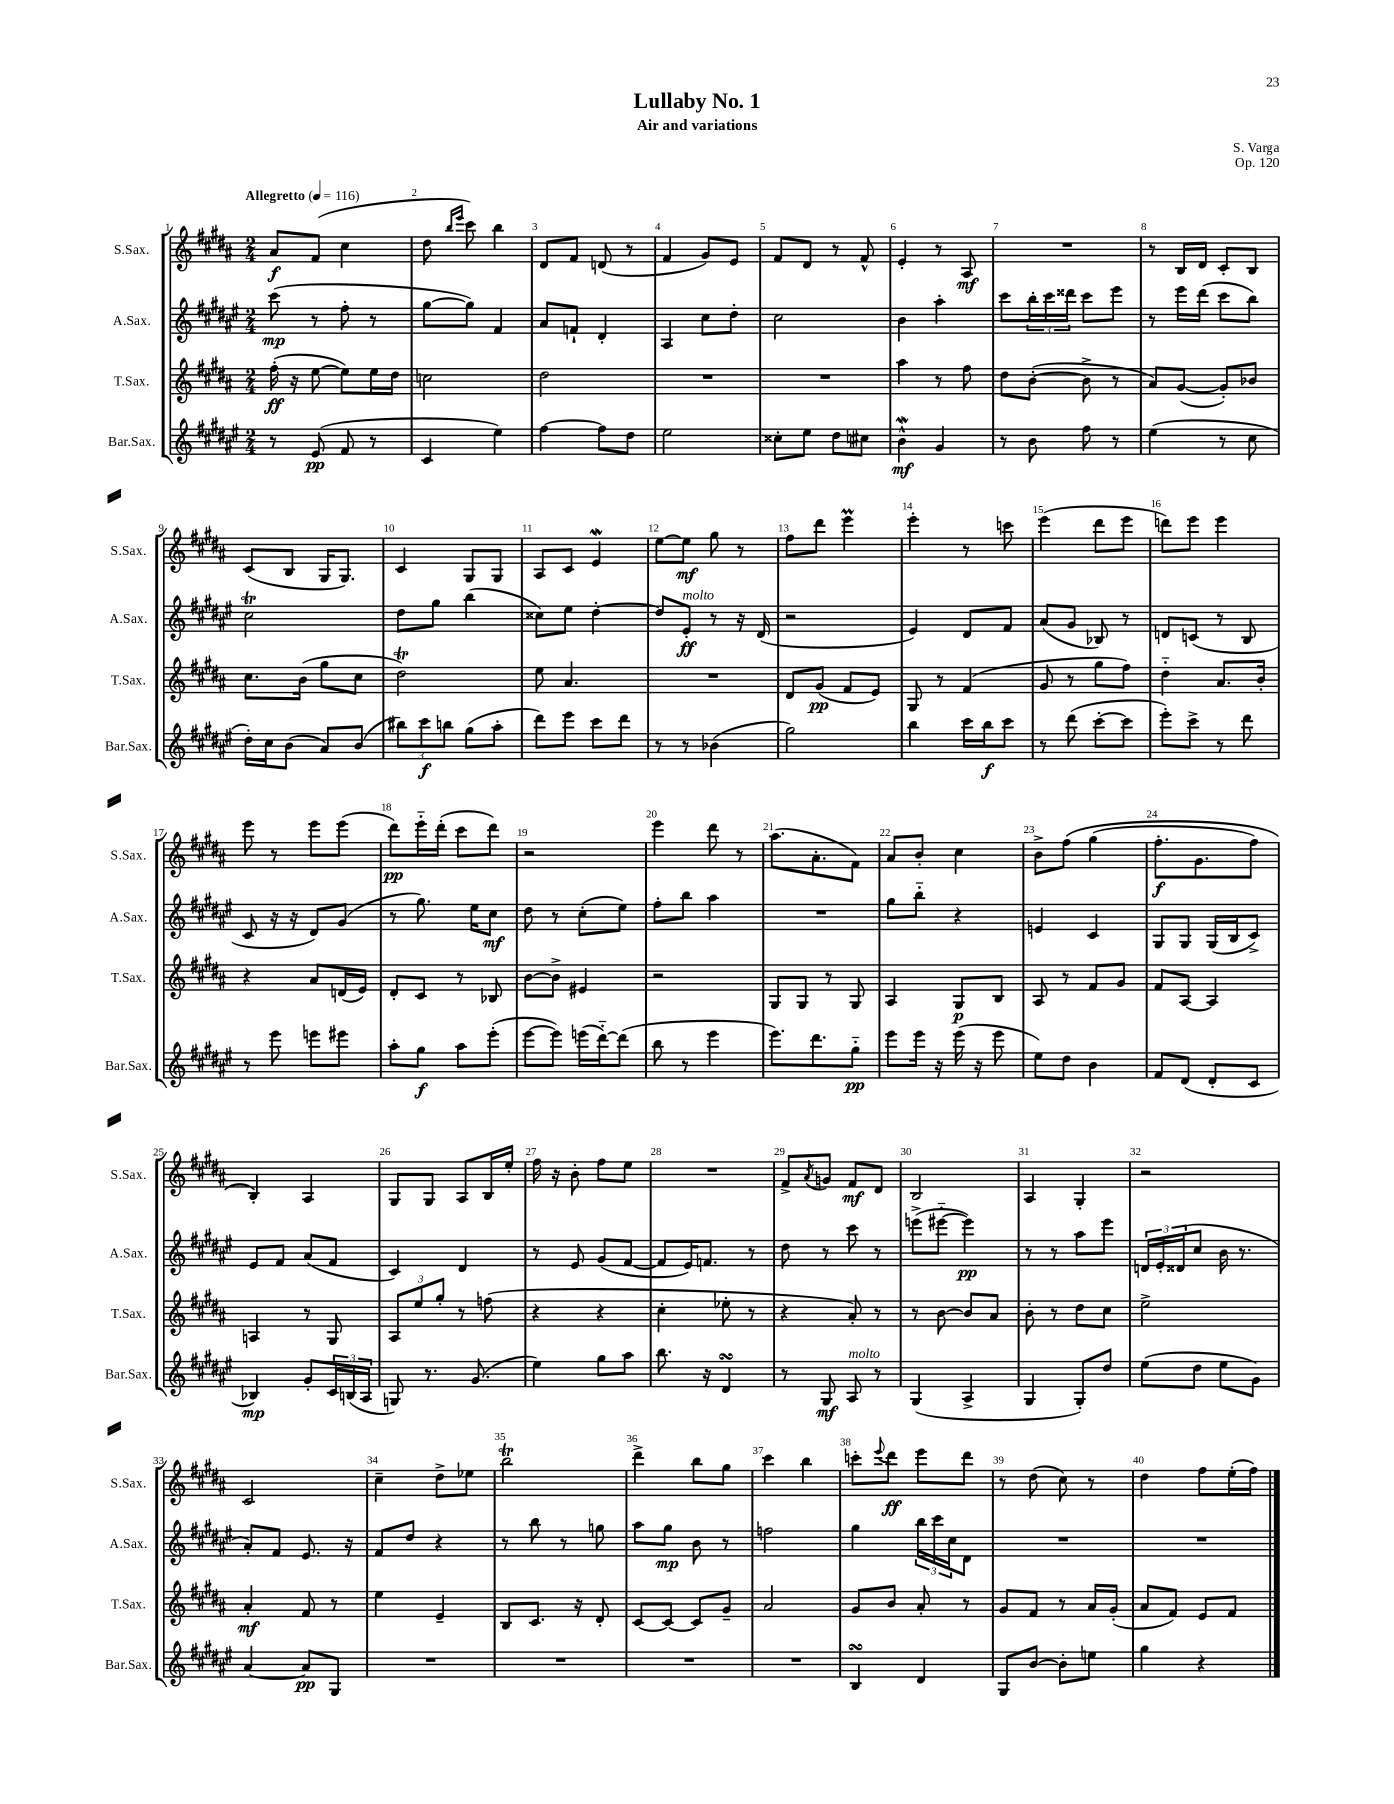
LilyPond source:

\header { title = "Lullaby No. 1" composer = "S. Varga" subtitle = "Air and variations" opus = "Op. 120" }
<<
\new StaffGroup <<
\new Staff = "s0" \with { instrumentName = "S.Sax." shortInstrumentName = "S.Sax." } {
    \clef treble \key b \major \numericTimeSignature \time 2/4 \tempo "Allegretto" 4 = 116
    ais'8\f fis'8( cis''4 |
    dis''8 \grace { b''16 e'''16 } cis'''8) b''4 |
    dis'8 fis'8 d'8( r8 |
    fis'4 gis'8) e'8 |
    fis'8 dis'8 r8 fis'8-^ |
    e'4-. r8 ais8\mf |
    R2 |
    r8 b16 dis'16 cis'8-. b8 |
    cis'8( b8 gis16 gis8.) |
    cis'4 gis8 gis8 |
    ais8 cis'8 e'4\mordent |
    e''8~ e''8\mf gis''8 r8 |
    fis''8 dis'''8 e'''4\prall |
    e'''4-. r8 c'''8 |
    e'''4( dis'''8 e'''8 |
    d'''8) e'''8 e'''4 |
    e'''8 r8 e'''8 e'''8( |
    dis'''8\pp) e'''16-_ dis'''16-.( cis'''8 dis'''8) |
    r2 |
    e'''4 dis'''8 r8 |
    ais''8.( ais'8.-. fis'8) |
    ais'8 b'8-. cis''4 |
    b'8-> fis''8\( gis''4( |
    fis''8.-.\f gis'8. fis''8) |
    b4-.\) ais4 |
    gis8 gis8 ais8 b16 e''16-. |
    fis''16 r16 b'8-. fis''8 e''8 |
    R2 |
    fis'8-> \acciaccatura { ais'8 } g'8 fis'8\mf dis'8 |
    b2 |
    ais4 gis4-. |
    r2 |
    cis'2 |
    cis''4-- dis''8-> ees''8 |
    b''2\trill |
    dis'''4-> b''8 gis''8 |
    cis'''4 b''4 |
    c'''8-. \appoggiatura { e'''8 } dis'''8\ff e'''8 dis'''8 |
    r8 dis''8( cis''8) r8 |
    dis''4 fis''8 e''16-.( fis''16) \bar "|." |
}
\new Staff = "s1" \with { instrumentName = "A.Sax." shortInstrumentName = "A.Sax." } {
    \clef treble \key fis \major \numericTimeSignature \time 2/4
    cis'''8\mp( r8 fis''8-. r8 |
    gis''8~ gis''8) fis'4 |
    ais'8 f'8-! dis'4-. |
    ais4 cis''8 dis''8-. |
    cis''2 |
    b'4 ais''4-. |
    cis'''8 \tuplet 3/2 { b''16-. cis'''16 disis'''16 } cis'''8 eis'''8 |
    r8 eis'''16 dis'''16( cis'''8 b''8) |
    cis''2\trill |
    dis''8 gis''8 b''4( |
    cisis''8) eis''8 dis''4~-. |
    dis''8 eis'8-.\ff^\markup { \italic "molto" } r8 r16 dis'16( |
    r2 |
    eis'4) dis'8 fis'8 |
    ais'8( gis'8 bes8) r8 |
    d'8 c'8( r8 b8 |
    cis'8 r16 r16 dis'8) gis'8( |
    r8 gis''8.) eis''16 cis''8\mf |
    dis''8 r8 cis''8-.( eis''8) |
    fis''8-. b''8 ais''4 |
    R2 |
    gis''8 b''8-_ r4 |
    e'4 cis'4 |
    gis8 gis8 gis16( b16 cis'8->) |
    eis'8 fis'8 ais'8( fis'8 |
    cis'4) dis'4 |
    r8 eis'8 gis'8( fis'8~ |
    fis'8 eis'16) f'8. r8 |
    dis''8 r8 cis'''8 r8 |
    e'''8->( eis'''8~-_ eis'''4\pp) |
    r8 r8 ais''8 eis'''8 |
    \tuplet 3/2 { d'16 eis'16-. disis'16( } cis''8 b'16 r8. |
    ais'8-.) fis'8 eis'8. r16 |
    fis'8 dis''8 r4 |
    r8 b''8 r8 g''8 |
    ais''8 gis''8\mp b'8 r8 |
    f''2 |
    gis''4 \tuplet 3/2 { b''16 cis'''16 cis''16 } dis'8 |
    R2 |
    R2 \bar "|." |
}
\new Staff = "s2" \with { instrumentName = "T.Sax." shortInstrumentName = "T.Sax." } {
    \clef treble \key b \major \numericTimeSignature \time 2/4
    fis''16-.\ff( r16 e''8~ e''8) e''16 dis''16 |
    c''2 |
    dis''2 |
    R2 |
    R2 |
    ais''4 r8 fis''8 |
    dis''8 b'8~-.( b'8-> r8 |
    ais'8) gis'8~( gis'8-.) bes'8 |
    cis''8. b'16( gis''8 cis''8 |
    dis''2\trill) |
    e''8 ais'4. |
    R2 |
    dis'8 gis'8\pp( fis'8 e'8) |
    gis8 r8 fis'4( |
    gis'8 r8 gis''8 fis''8) |
    dis''4-_ ais'8. b'16-. |
    r4 ais'8 d'16( e'16) |
    dis'8-. cis'8 r8 bes8 |
    b'8~ b'8-> eis'4 |
    r2 |
    gis8 gis8 r8 gis8 |
    ais4 gis8\p b8 |
    ais8 r8 fis'8 gis'8 |
    fis'8 ais8~ ais4 |
    a4 r8 gis8 |
    \tuplet 3/2 { ais8 e''8 gis''8-. } r8 f''8( |
    r4 r4 |
    cis''4-. ees''8-. r8 |
    r4 ais'8-.) r8 |
    r8 b'8~ b'8 ais'8 |
    b'8-. r8 dis''8 cis''8 |
    e''2-> |
    ais'4-.\mf fis'8 r8 |
    e''4 e'4-- |
    b8 cis'8. r16 dis'8-. |
    cis'8~ cis'8~ cis'8 gis'8-- |
    ais'2 |
    gis'8 b'8 ais'8-. r8 |
    gis'8 fis'8 r8 ais'16 gis'16-.( |
    ais'8 fis'8) e'8 fis'8 \bar "|." |
}
\new Staff = "s3" \with { instrumentName = "Bar.Sax." shortInstrumentName = "Bar.Sax." } {
    \clef treble \key fis \major \numericTimeSignature \time 2/4
    r8 eis'8\pp( fis'8 r8 |
    cis'4 eis''4) |
    fis''4~ fis''8 dis''8 |
    eis''2 |
    cisis''8-. eis''8 dis''8 cis''8 |
    b'4-^\mordent\mf gis'4 |
    r8 b'8 fis''8 r8 |
    eis''4( r8 cis''8 |
    dis''16-.) cis''16 b'8( ais'8) b'8( |
    \tuplet 3/2 { bis''8) cis'''8\f b''8 } gis''8( ais''8-. |
    dis'''8) eis'''8 cis'''8 dis'''8 |
    r8 r8 bes'4( |
    gis''2) |
    b''4 cis'''16 b''16\f cis'''8 |
    r8 dis'''8( cis'''8~-. cis'''8 |
    eis'''8-.) cis'''8-> r8 dis'''8 |
    r8 eis'''8 e'''8 eis'''8 |
    ais''8-. gis''8\f ais''8 eis'''8-.( |
    eis'''8~ eis'''8) e'''16( dis'''16~-_) dis'''8( |
    b''8 r8 eis'''4 |
    eis'''8.) dis'''8. gis''8-_\pp |
    eis'''8 eis'''16 r16 eis'''16( r16 eis'''8 |
    eis''8) dis''8 b'4 |
    fis'8 dis'8( dis'8-. cis'8 |
    bes4\mp) gis'8-. \tuplet 3/2 { cis'16 b16( ais16 } |
    g8) r8. gis'8.( |
    eis''4) gis''8 ais''8 |
    b''8. r16 dis'4\turn |
    r8 gis8\mf ais8^\markup { \italic "molto" } r8 |
    gis4( ais4-> |
    gis4 gis8-.) dis''8 |
    eis''8( dis''8 eis''8 gis'8) |
    ais'4~ ais'8\pp gis8 |
    R2 |
    R2 |
    R2 |
    R2 |
    b4\turn dis'4 |
    gis8 b'8~ b'8-. e''8 |
    gis''4 r4 \bar "|." |
}
>>
>>
\layout { \context { \Score \override BarNumber.break-visibility = ##(#f #t #t) barNumberVisibility = #all-bar-numbers-visible } }
